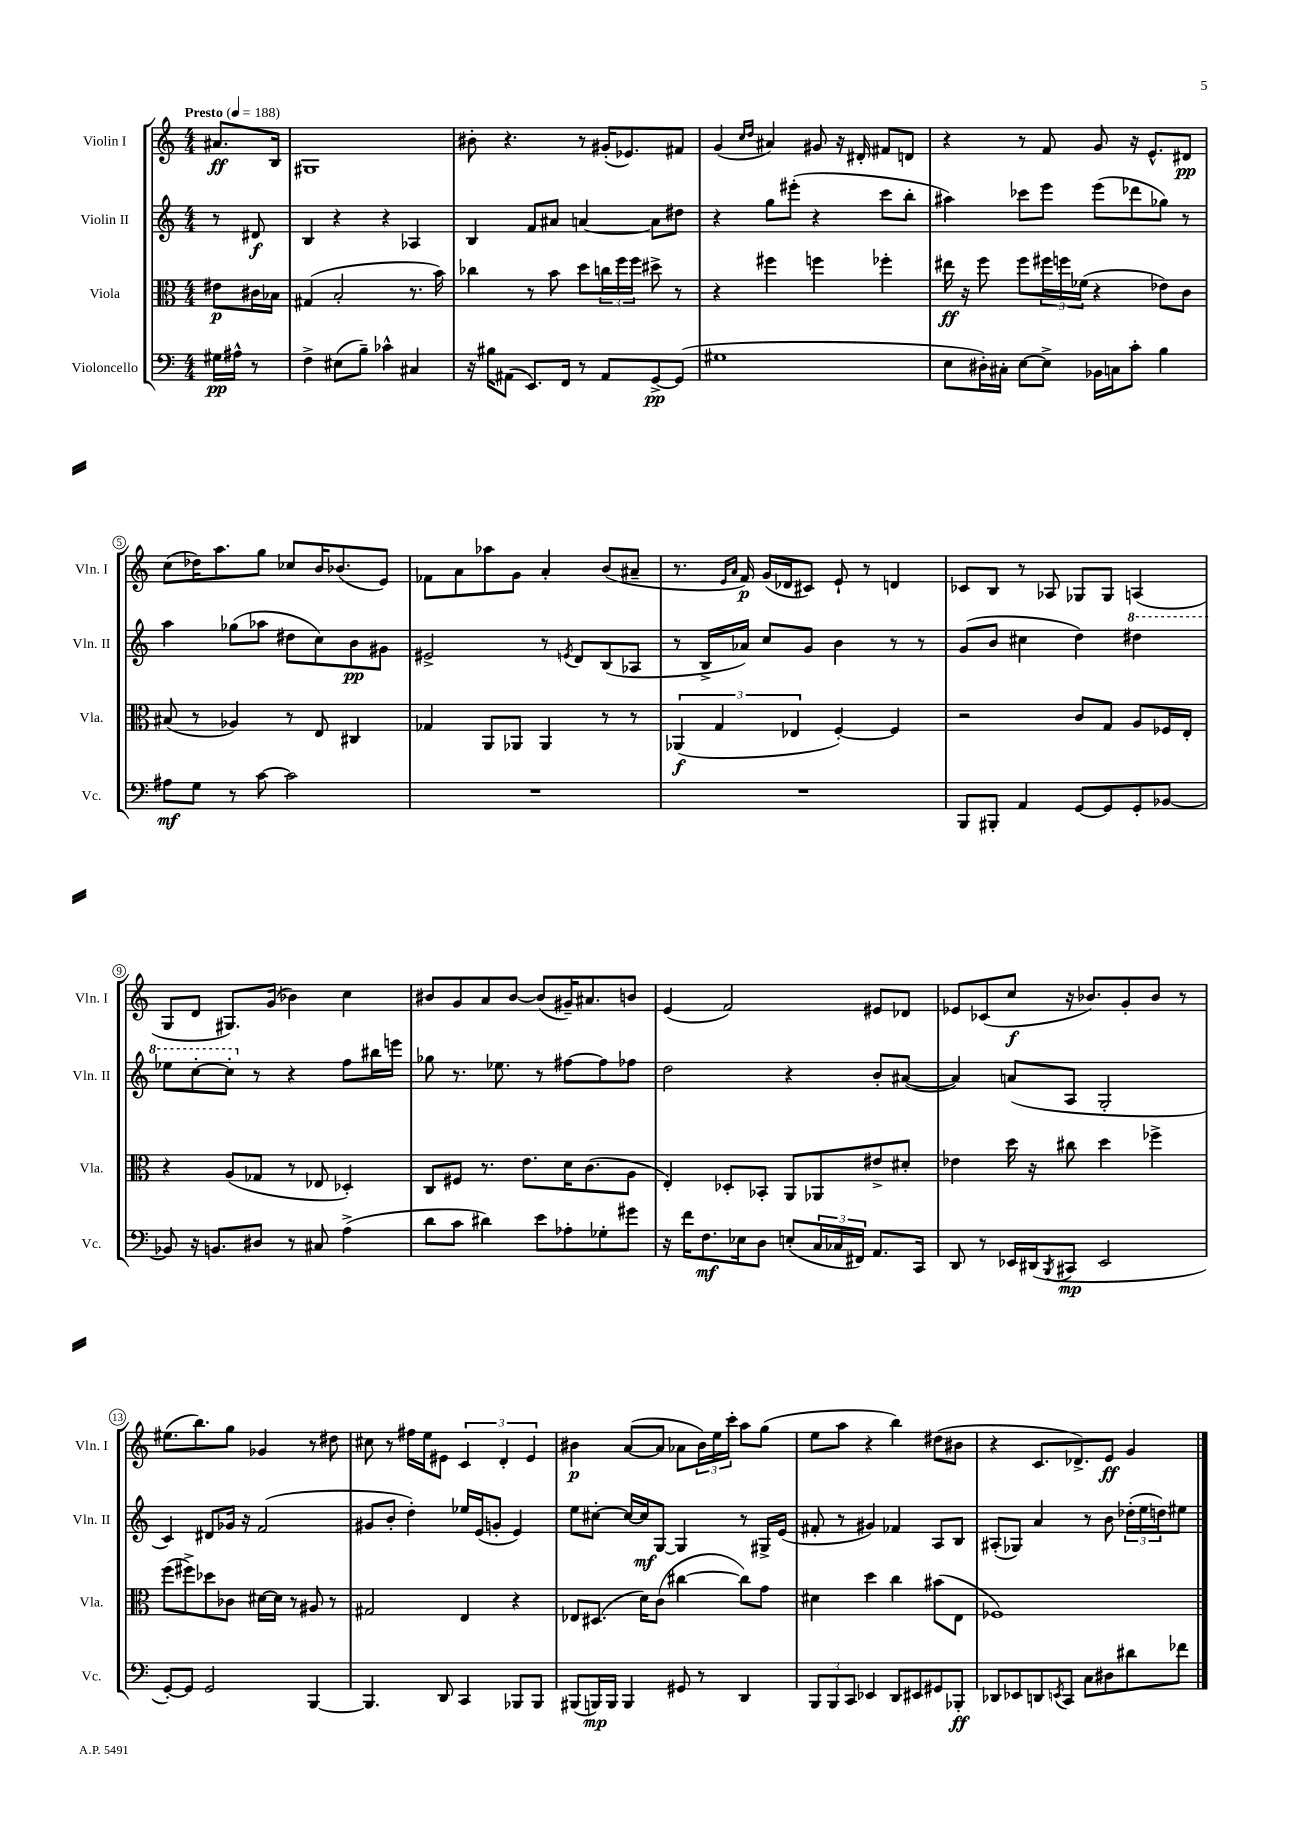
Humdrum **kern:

**kern	**kern	**kern	**kern
*staff4	*staff3	*staff2	*staff1
*clefF4	*clefC3	*clefG2	*clefG2
*k[]	*k[]	*k[]	*k[]
*M4/4	*M4/4	*M4/4	*M4/4
*MM188	*MM188	*MM188	*MM188
16G#	8e#	8r	8.a#
16A#^^	.	.	.
8r	16c#	8d#	.
.	16B-	.	16B
=	=	=	=
4F^	(4G#	4B	1G#
(8E#	2B'	4r	.
8B~)	.	.	.
4c-^^	.	4r	.
4C#	8.r	4A-	.
.	16b)	.	.
=	=	=	=
16r	4cc-	4B	8b#'
16B#	.	.	.
(8AA#	.	.	4.r
8.EE)	8r	8f	.
.	8b	8a#	.
16FF	.	.	.
8r	8dd	[4a	8r
8AA#	24cc	.	(16g#'
.	24ff	.	.
.	.	.	8.e-)
.	24ff	.	.
[8GG^	8dd#^	8a]	.
(8GG]	8r	8dd#	8f#
=	=	=	=
1G#	4r	4r	(4g
.	.	.	16qqcc
.	.	.	16qqdd
.	4ff#	8gg	4a#)
.	.	(8eee#'	.
.	4ff	4r	8g#
.	.	.	16r
.	.	.	16d#'
.	4ff-'	8ccc	8f#
.	.	8bb'	8d
=	=	=	=
8E	16ee#	4aa#)	4r
.	16r	.	.
16D#')	8ff	.	.
16C#'	.	.	.
[8E	8ff	8ccc-	8r
8E^]	24ff#	8eee	8f
.	24ff	.	.
.	(24f-	.	.
16BB-	4r	(8eee	8g
16C	.	.	.
8c'	.	8ddd-	16r
.	.	.	8.e^^
4B	8e-)	8gg-)	.
.	8c	8r	8d#
=	=	=	=
8A#	(8B#	4aa	(8cc
8G	8r	.	16dd-)
.	.	.	8.aa
8r	4A-)	(8gg-	.
[8c	.	8aa-	8gg
2c]	8r	8dd#	8cc-
.	8E	8cc)	16b
.	.	.	(8.b-
.	4C#	8b	.
.	.	8g#	8e)
=	=	=	=
1r	4G-	2e#^	8f-
.	.	.	8a
.	8AA	.	8aa-
.	8AA-	.	8g
.	4AA-	8r	4a'
.	.	8qe	.
.	.	8d	.
.	8r	(8B	(8b
.	8r	8A-	8a#~
=	=	=	=
1r	(6AA-	8r	8.r
.	.	16B^	.
.	6G	.	.
.	.	.	16qqe
.	.	.	16qqa
.	.	16a-)	16f)
.	.	8cc	(16g
.	.	.	16d-
.	6E-	.	.
.	.	8g	8c#)
.	[4F')	4b	8e`
.	.	.	8r
.	4F]	8r	4d
.	.	8r	.
=	=	=	=
8BBB	2r	(8g	8c-
8BBB#'	.	8b	8B
4AA	.	4cc#	8r
.	.	.	8A-
[8GG	8c	4dd)	8G-
8GG]	8G	.	8G-
8GG'	8A	4ddd#	(4A
[8BB-	16F-	.	.
.	16E'	.	.
=	=	=	=
8BB-]	4r	8eee-	8G
16r	.	[8ccc'	8d
8.BB	.	.	.
.	(8A	8ccc']	8.G#)
8D#	8G-	8r	.
.	.	.	(16g
8r	8r	4r	4b-)
8C#	8E-	.	.
(4A^	4D-')	8ff	4cc
.	.	16bb#	.
.	.	16eee	.
=	=	=	=
8d	8C	8gg-	8b#
8c	8F#	8.r	8g
4d#)	8.r	.	8a
.	.	8.ee-	.
.	.	.	[8b#
.	8.e	.	.
8e	.	8r	(8b#]
8A-'	16d	[8ff#	16g#~)
.	(8.c	.	8.a#
8G-'	.	8ff#]	.
8g#	8A	8ff-	8b
=	=	=	=
16r	4E')	2dd	(4e
16f	.	.	.
8.F	.	.	.
.	8D-'	.	2f)
16E-	.	.	.
8D	8BB-'	.	.
(8E'	8AA	4r	.
24C	8AA-	.	.
24C-	.	.	.
24FF#)	.	.	.
8.AA	8e#^	8b'	8e#
.	8d#'	([8a#	8d-
16CC	.	.	.
=	=	=	=
8DD	4e-	4a#])	8e-
8r	.	.	(8c-
16EE-	16dd	(8a	8cc
(16DD#	16r	.	.
8qBBB	.	.	.
8CC#	8cc#	8A	16r
.	.	.	8.b-)
2EE-	4dd	2G'	.
.	.	.	8g'
.	4ff-^	.	8b-
.	.	.	8r
=	=	=	=
[8GG')	(8ff	4c)	(8.ee#
8GG]	8ff#^)	.	.
.	.	.	8.bb)
2GG	8dd-	8d#	.
.	8c-	16g-	8gg
.	.	16r	.
.	[16d#	(2f	4g-
.	16d#]	.	.
.	8r	.	.
[4BBB	8A#	.	8r
.	8r	.	8dd#
=	=	=	=
4.BBB]	2G#	8g#	8cc#
.	.	8b'	8r
.	.	4dd')	16ff#
.	.	.	16ee
8DD	.	.	8e#
4CC	4E	16ee-	6c
.	.	(16e	.
.	.	8g'	.
.	.	.	6d'
8BBB-	4r	4e)	.
.	.	.	6e#
8BBB-	.	.	.
=	=	=	=
(8BBB#	8E-	8ee	4b#
16BBB)	(8.D#	[8cc#'	.
16BBB	.	.	.
4BBB	.	16cc#_	([8a
.	16d)	16cc#]	.
.	(8c	[8G	8a]
8GG#	[4cc#	4G]	8a-
8r	.	.	24b#)
.	.	.	24ee
.	.	.	24ccc'
4DD	8cc#])	8r	8aa
.	8g	16G#^	(8gg
.	.	(16e	.
=	=	=	=
12BBB	4d#	8f#'	8ee
12BBB	.	.	.
.	.	8r	8aa
12CC	.	.	.
4EE-	4dd	4g#)	4r
8DD	4cc	4f-	4bb)
8EE#	.	.	.
8GG#	(8b#	8A	(8dd#
8BBB-'	8E	8B	8b#
=	=	=	=
8DD-	1F-)	(8A#'	4r
8EE-	.	8G-)	.
8DD	.	4a	8.c
8qEE	.	.	.
8CC	.	.	.
.	.	.	8.d-^)
8C	.	8r	.
8D#	.	8b	8e
8d#	.	(24dd-'	4g
.	.	24ee	.
.	.	24dd)	.
8f-	.	8ee#	.
==	==	==	==
*-	*-	*-	*-
